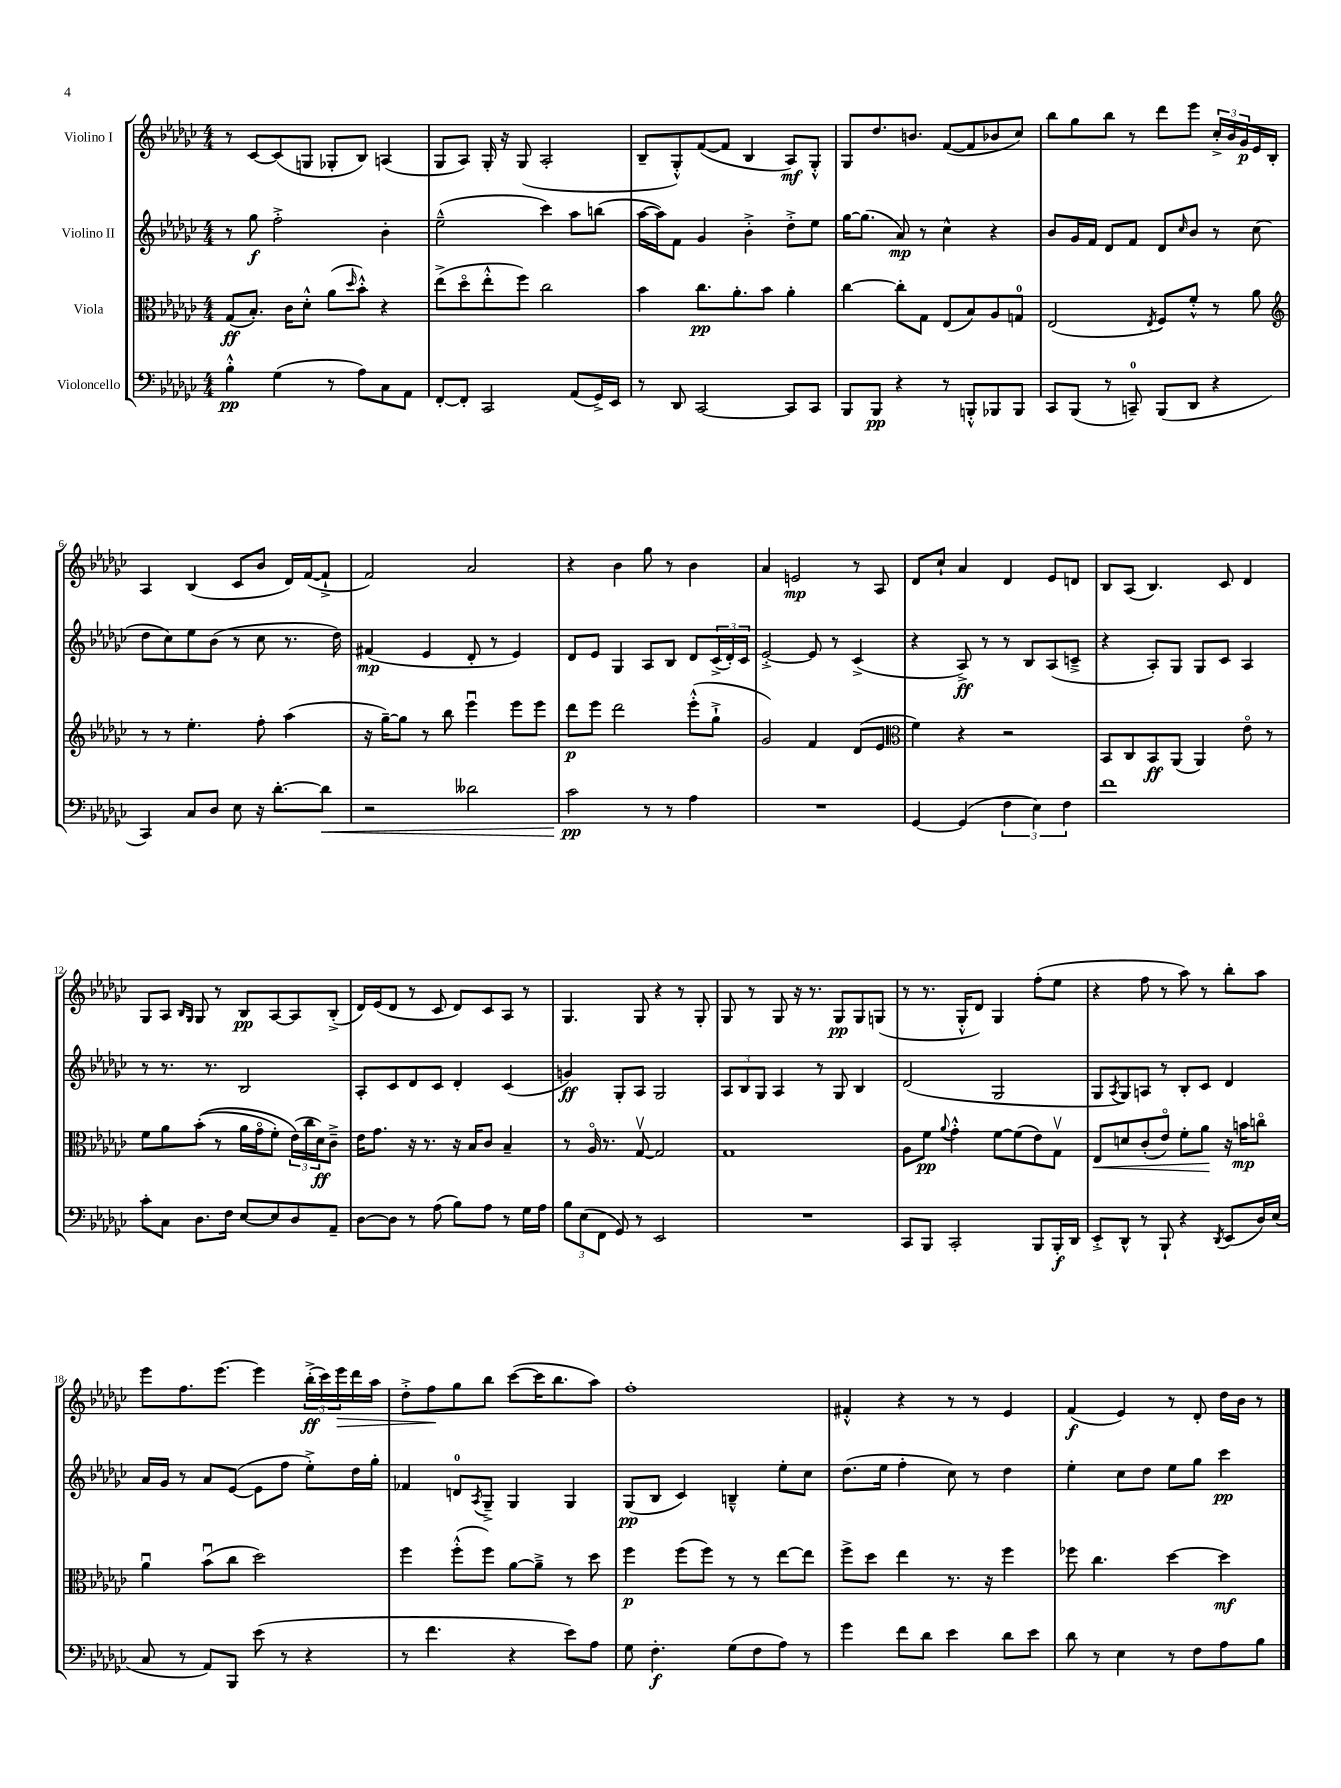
<<
\new StaffGroup <<
\new Staff = "s0" \with { instrumentName = "Violino I" } {
    \clef treble \key ges \major \numericTimeSignature \time 4/4
    r8 ces'8~ ces'8( g8 ges8-. bes8) a4( |
    ges8 aes8) ges16-. r16 ges8( aes2-. |
    bes8-- ges8-.-^) f'8~( f'8 bes4 aes8\mf) ges8-.-^ |
    ges8 des''8. b'8. f'8~( f'8 bes'8 ces''8) |
    bes''8 ges''8 bes''8 r8 des'''8 ees'''8 \tuplet 3/2 { ces''16-.-> bes'16 ges'16\p } ees'16 bes16-. |
    aes4 bes4( ces'8 bes'8 des'16) f'16~( f'8-!-> |
    f'2) aes'2 |
    r4 bes'4 ges''8 r8 bes'4 |
    aes'4 e'2\mp r8 aes8 |
    des'8 ces''8-! aes'4 des'4 ees'8 d'8 |
    bes8 aes8( bes4.) ces'8 des'4 |
    ges8 aes8 \grace { bes16 ges16 } ges8 r8 bes8\pp aes8~ aes8 bes8-.->( |
    des'16) ees'16( des'8 r8 ces'8 des'8) ces'8 aes8 r8 |
    ges4. ges8 r4 r8 ges8-. |
    ges8 r8 ges8 r16 r8. ges8\pp ges8 g8( |
    r8 r8. ges16-.-^ des'8) ges4 f''8-.( ees''8 |
    r4 f''8 r8 aes''8) r8 bes''8-. aes''8 |
    ees'''8 f''8. ees'''8.~ ees'''4 \tuplet 3/2 { bes''16-.->\ff( ces'''16) ees'''16\> } des'''16 aes''16 |
    des''8-.-> f''8\! ges''8 bes''8 ces'''8~( ces'''16 bes''8. aes''8) |
    f''1-. |
    fis'4-.-^ r4 r8 r8 ees'4 |
    f'4\f( ees'4) r8 des'8-. des''16 bes'16 r8 \bar "|." |
}
\new Staff = "s1" \with { instrumentName = "Violino II" } {
    \clef treble \key ges \major \numericTimeSignature \time 4/4
    r8 ges''8\f f''2-.-> bes'4-. |
    ees''2---^( ces'''4) aes''8 b''8( |
    aes''16~ aes''16) f'8 ges'4 bes'4-.-> des''8-.-> ees''8 |
    ges''16~ ges''8.( aes'8\mp) r8 ces''4-^ r4 |
    bes'8 ges'16 f'16 des'8 f'8 des'8 \grace { ces''16 } bes'8 r8 ces''8( |
    des''8 ces''8) ees''8 bes'8( r8 ces''8 r8. des''16) |
    fis'4\mp( ees'4 des'8-. r8 ees'4) |
    des'8 ees'8 ges4 aes8 bes8 des'8 \tuplet 3/2 { ces'16->( des'16-.) ces'16 } |
    ees'2~-.-> ees'8 r8 ces'4->( |
    r4 aes8->\ff) r8 r8 bes8 aes8( c'8---> |
    r4 aes8-.) ges8 ges8 ces'8 aes4 |
    r8 r8. r8. bes2 |
    aes8-. ces'8 des'8 ces'8 des'4-. ces'4( |
    g'4\ff) ges8-. aes8 ges2 |
    \tuplet 3/2 { aes8 bes8 ges8 } aes4 r8 ges8 bes4 |
    des'2( ges2 |
    ges8 \acciaccatura { aes8 } ges8) a8 r8 bes8-. ces'8 des'4 |
    aes'16 ges'16 r8 aes'8 ees'8~( ees'8 f''8 ees''8-.->) des''16 ges''16-. |
    fes'4 d'8-0 \acciaccatura { aes8 } ges8---> ges4 ges4 |
    ges8\pp( bes8 ces'4) b4---^ ees''8-. ces''8 |
    des''8.( ees''16 f''4-. ces''8) r8 des''4 |
    ees''4-. ces''8 des''8 ees''8 ges''8 ces'''4\pp \bar "|." |
}
\new Staff = "s2" \with { instrumentName = "Viola" } {
    \clef alto \key ges \major \numericTimeSignature \time 4/4
    ges8\ff( bes8.-.) ces'16 des'8-.-^ aes'8( \grace { des''16 } bes'8-.-^) r4 |
    ees''8->( des''8\flageolet ees''8-.-^ f''8) ces''2 |
    bes'4 ces''8.\pp aes'8.-. bes'8 aes'4-. |
    ces''4~ ces''8-. ges8 ees8( bes8) aes8 g8-0 |
    ees2( \acciaccatura { ees8 } f8) f'8-.-^ r8 aes'8 |
    \clef treble r8 r8 ees''4.-. f''8-. aes''4( |
    r16 ges''16~--) ges''8 r8 bes''8 ees'''4\downbow ees'''8 ees'''8 |
    des'''8\p ees'''8 des'''2 ees'''8-.-^( ges''8-!-> |
    ges'2) f'4 des'8( ees'8 |
    \clef alto f'4) r4 r2 |
    bes,8 ces8 bes,8\ff aes,8( aes,4) ees'8\flageolet r8 |
    f'8 aes'8 bes'8-.(\( r8 aes'16 ges'16\flageolet f'8-.) \tuplet 3/2 { ees'16(\) ces''16 des'16\ff) } ces'8---> |
    ees'16 ges'8. r16 r8. r16 bes16 ces'8 bes4-- |
    r8 aes16\flageolet r8. ges8~\upbow ges2 |
    ges1 |
    aes8 f'8\pp \appoggiatura { aes'8 } ges'4-.-^ f'8~ f'8( ees'8) ges8\upbow |
    ees8\< d'8 ces'8-.( ees'8\flageolet) f'8-. aes'8\! r16 b'16\mp c''8\flageolet |
    aes'4\downbow bes'8\downbow( ces''8 des''2) |
    f''4 f''8-.-^( f''8) aes'8~ aes'8---> r8 des''8 |
    f''4\p f''8( f''8) r8 r8 ees''8~ ees''8 |
    f''8-> des''8 ees''4 r8. r16 f''4 |
    fes''8 ces''4. des''4~ des''4\mf \bar "|." |
}
\new Staff = "s3" \with { instrumentName = "Violoncello" } {
    \clef bass \key ges \major \numericTimeSignature \time 4/4
    bes4-.-^\pp ges4( r8 aes8) ces8 aes,8 |
    f,8~-. f,8-. ces,2 aes,8( ges,16->) ees,16 |
    r8 des,8 ces,2~ ces,8 ces,8 |
    bes,,8 bes,,8\pp r4 r8 b,,8-.-^ bes,,8 bes,,8 |
    ces,8 bes,,8( r8 c,8-0--) bes,,8( des,8 r4 |
    ces,4) ces8 des8 ees8 r16 des'8.~-. des'8\< |
    r2 deses'2 |
    ces'2\pp\! r8 r8 aes4 |
    R1 |
    ges,4~ ges,4( \tuplet 3/2 { f4 ees4) f4 } |
    f'1 |
    ces'8-. ces8 des8. f16 ees8~ ees8 des8 aes,8-- |
    des8~ des8 r8 aes8( bes8) aes8 r8 ges16 aes16 |
    \tuplet 3/2 { bes8 ees8( f,8 } ges,8) r8 ees,2 |
    R1 |
    ces,8 bes,,8 ces,2-. bes,,8 bes,,16-.\f des,16 |
    ees,8-.-> des,8-^ r8 bes,,8-! r4 \acciaccatura { des,8 } ees,8( des16) ees16( |
    ces8 r8 aes,8) bes,,8 ees'8( r8 r4 |
    r8 f'4. r4 ees'8) aes8 |
    ges8 f4.-.\f ges8( f8 aes8) r8 |
    ges'4 f'8 des'8 ees'4 des'8 ees'8 |
    des'8 r8 ees4 r8 f8 aes8 bes8 \bar "|." |
}
>>
>>
